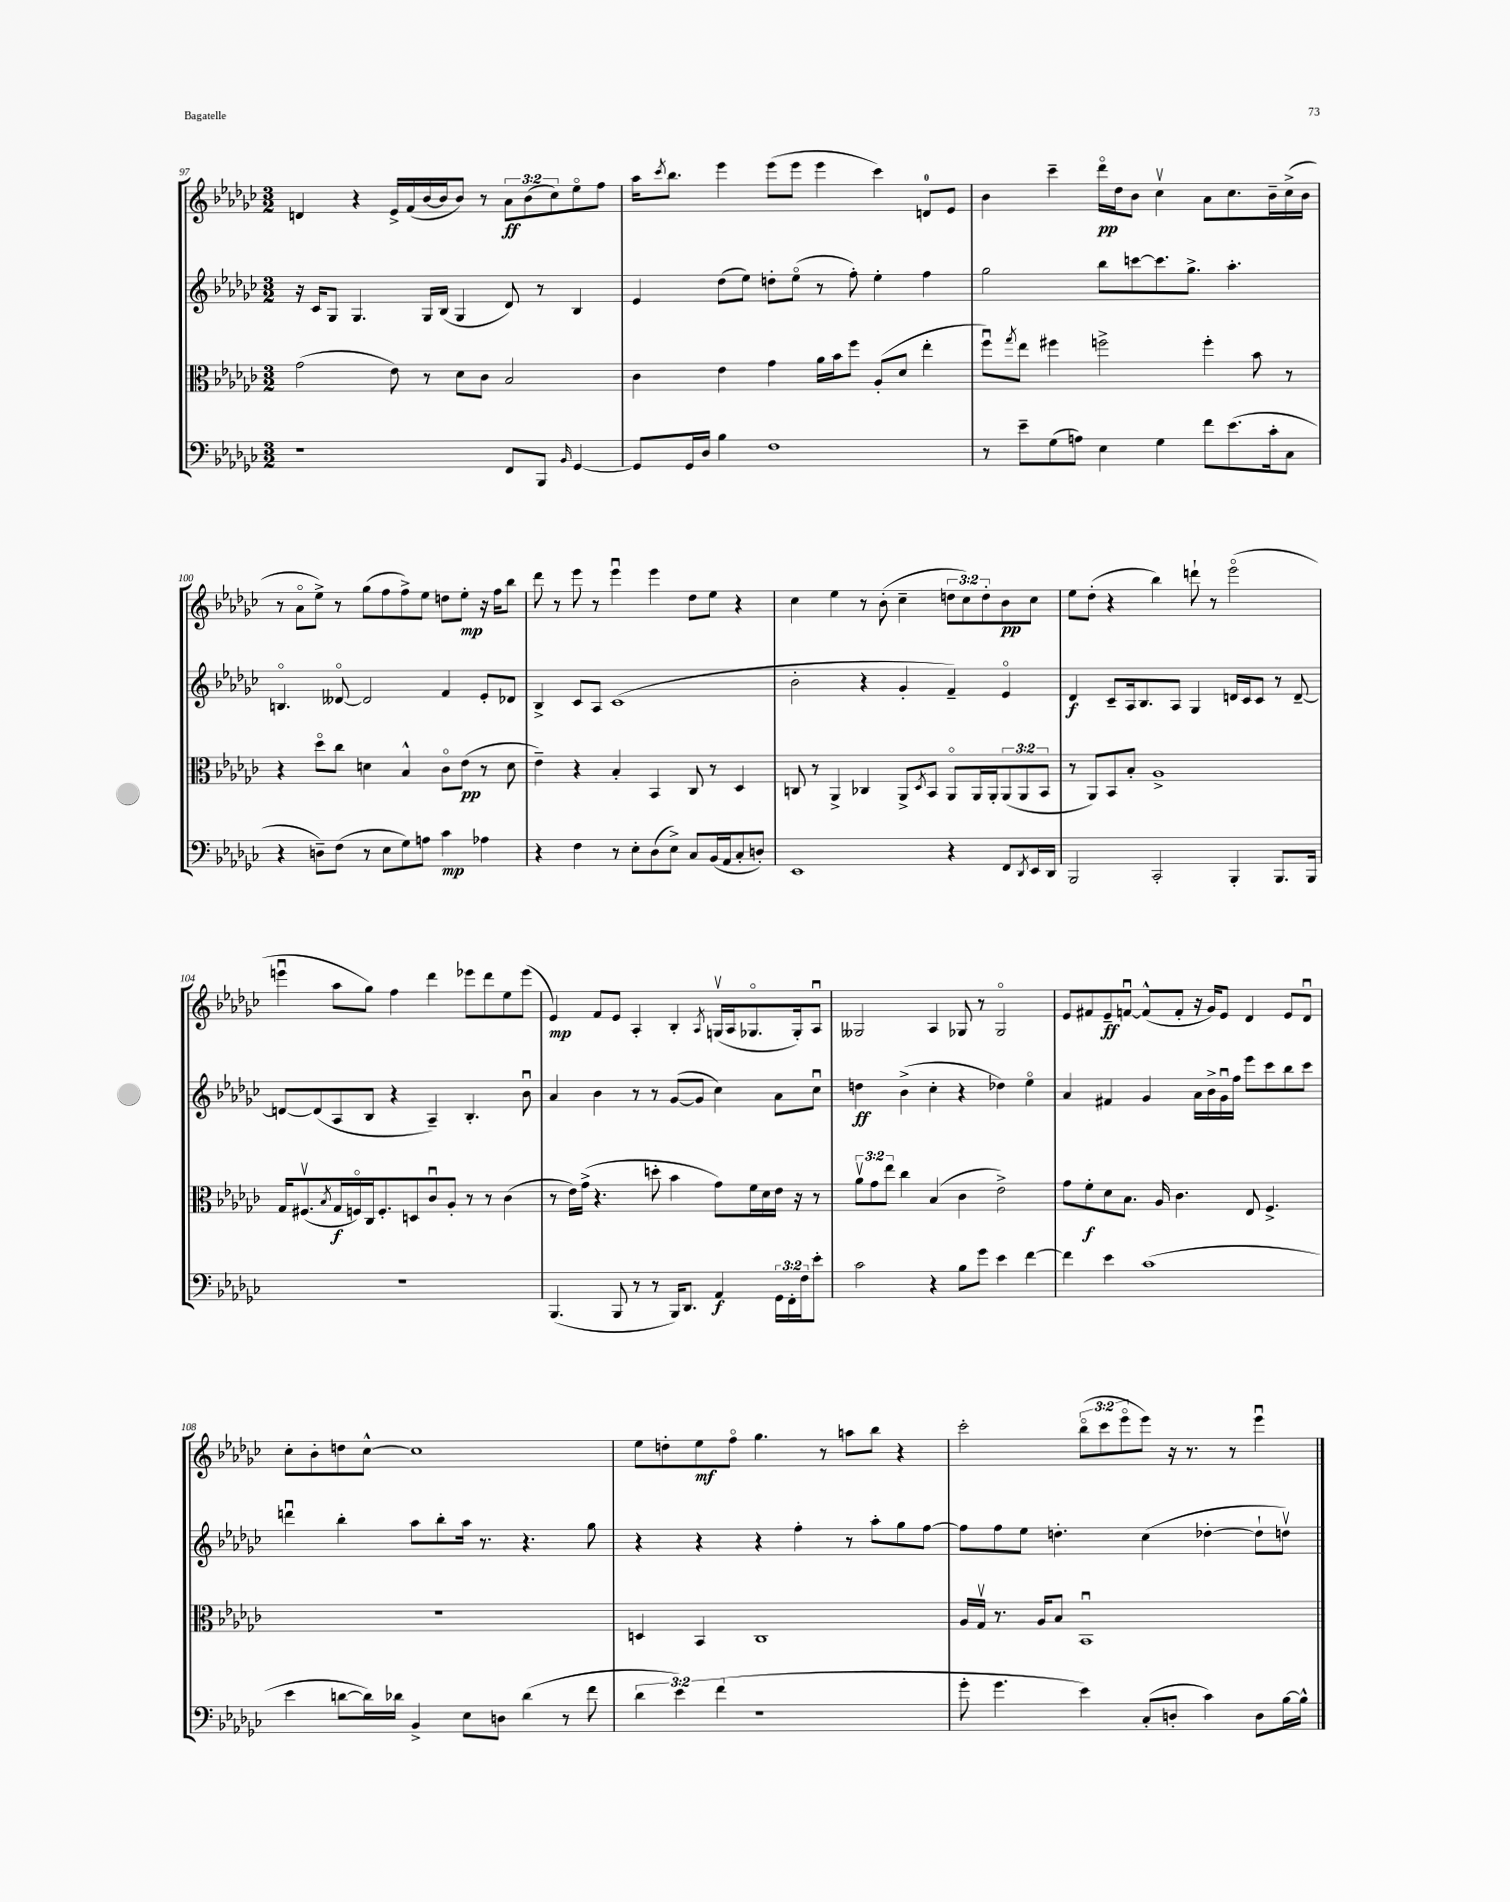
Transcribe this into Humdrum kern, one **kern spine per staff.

**kern	**dynam	**kern	**dynam	**kern	**dynam	**kern	**dynam
*part4	*part4	*part3	*part3	*part2	*part2	*part1	*part1
*staff4	*staff4	*staff3	*staff3	*staff2	*staff2	*staff1	*staff1
*clefF4	*	*clefC3	*	*clefG2	*	*clefG2	*
*k[b-e-a-d-g-c-]	*	*k[b-e-a-d-g-c-]	*	*k[b-e-a-d-g-c-]	*	*k[b-e-a-d-g-c-]	*
*M3/2	*	*M3/2	*	*M3/2	*	*M3/2	*
=97	=97	=97	=97	=97	=97	=97	=97
1r	.	(2g-\	.	16r	.	4dn/	.
.	.	.	.	16c-/KL	.	.	.
.	.	.	.	8G-/J	.	.	.
.	.	.	.	4.G-/	.	4r	.
.	.	8e-\)	.	.	.	16e-^/LL	.
.	.	.	.	.	.	(16f/	.
.	.	8r	.	16G-/LL	.	[16b-/	.
.	.	.	.	(16B-/JJ	.	16b-/J]	.
.	.	8d-\L	.	4G-/	.	8b-/J)	.
.	.	8c-\J	.	.	.	8r	.
8FF/L	.	2B-/	.	8d-/)	.	12a-\L	ff
.	.	.	.	.	.	(12b-\	.
8BBB-/J	.	.	.	8r	.	.	.
.	.	.	.	.	.	12cc-\)	.
16qqBB-/	.	.	.	.	.	.	.
[4GG-/	.	.	.	4B-/	.	8ee-\	.
.	.	.	.	.	.	8ff\J	.
=98	=98	=98	=98	=98	=98	=98	=98
8GG-/L]	.	4c-\	.	4e-/	.	16aa-\KL	.
.	.	.	.	.	.	8qccc-/	.
.	.	.	.	.	.	8.bb-\J	.
16GG-/L	.	.	.	.	.	.	.
16D-/JJ	.	.	.	.	.	.	.
4B-\	.	4e-\	.	(8dd-\L	.	4eee-\	.
.	.	.	.	8ee-\J)	.	.	.
1F	.	4g-\	.	8ddn'\L	.	(8eee-\L	.
.	.	.	.	(8ee-\J	.	8eee-\J	.
.	.	16a-\LL	.	8r	.	4eee-\	.
.	.	16b-\J	.	.	.	.	.
.	.	8ff\J	.	8ff'\)	.	.	.
.	.	(8A-'/L	.	4ee-'\	.	4ccc-\)	.
.	.	8d-/J	.	.	.	.	.
.	.	4ee-'\	.	4ff\	.	8dn/L	.
.	.	.	.	.	.	8e-/J	.
=99	=99	=99	=99	=99	=99	=99	=99
8r	.	8ffu\L)	.	2gg-\	.	4b-\	.
.	.	8qgg-/	.	.	.	.	.
8e-~\L	.	8ee-\J	.	.	.	.	.
(8G-\	.	4ff#X\	.	.	.	4ccc-~\	.
8An\J)	.	.	.	.	.	.	.
4E-\	.	2ffn^\	.	8bb-\L	.	16ddd-\LL	pp
.	.	.	.	.	.	16dd-\J	.
.	.	.	.	[8cccn\	.	8b-\J	.
4G-\	.	.	.	8.ccc\]	.	4cc-v\	.
.	.	.	.	8.gg-^\J	.	.	.
8f\L	.	4ff'\	.	.	.	8a-\L	.
(8.e-\	.	.	.	4.aa-'\	.	8.cc-\	.
.	.	8b-\	.	.	.	.	.
16c-'\k	.	.	.	.	.	16b-~\L	.
8C-\J	.	8r	.	.	.	(16cc-^\	.
.	.	.	.	.	.	16b-\JJ	.
!!LO:LB:g=z
=100	=100	=100	=100	=100	=100	=100	=100
4r	.	4r	.	4.Bn/	.	8r	.
.	.	.	.	.	.	8a-\L	.
8Dn~\L)	.	8dd-\L	.	.	.	8ee-^\J)	.
(8F\J	.	8cc-\J	.	[8d--X/	.	8r	.
8r	.	4dn\	.	2d--/]	.	(8gg-\L	.
8E-\L	.	.	.	.	.	8ff\	.
8G-\)	.	4B-^^/	.	.	.	8ff^\)	.
8An\J	.	.	.	.	.	8ee-\J	.
4c-\	mp	8c-\L	.	4f/	.	8ddn\L	.
.	.	(8e-\J	pp	.	.	8ee-'\J	mp
4A-X\	.	8r	.	8e-'/L	.	16r	.
.	.	.	.	.	.	16ff\KL	.
.	.	8d\	.	8d-X/J	.	8bb-\J	.
=101	=101	=101	=101	=101	=101	=101	=101
4r	.	4e-~\)	.	4B-^/	.	8ddd-\	.
.	.	.	.	.	.	8r	.
4F\	.	4r	.	8c-/L	.	8eee-\	.
.	.	.	.	8A-/J	.	8r	.
8r	.	4B-'/	.	(1c-	.	4eee-u\	.
8E-'\L	.	.	.	.	.	.	.
(8D-\	.	4BB-/	.	.	.	4eee-\	.
8E-^\J)	.	.	.	.	.	.	.
8C-/L	.	8C-/	.	.	.	8dd-\L	.
(16BB-/L	.	8r	.	.	.	8ee-\J	.
16AA-/J	.	.	.	.	.	.	.
8C-'/	.	4D-/	.	.	.	4r	.
8Dn'/J)	.	.	.	.	.	.	.
=102	=102	=102	=102	=102	=102	=102	=102
1EE-	.	8Cn/	.	2b-'\	.	4cc-\	.
.	.	8r	.	.	.	.	.
.	.	4AA-^/	.	.	.	4ee-\	.
.	.	4C-X/	.	4r	.	8r	.
.	.	.	.	.	.	(8b-'\	.
.	.	8AA-^/L	.	4g-'/	.	4cc-~\	.
.	.	8qD-/	.	.	.	.	.
.	.	8BB-/J	.	.	.	.	.
4r	.	8AA-/L	.	4f~/)	.	12ddn\L	.
.	.	.	.	.	.	12cc-\)	.
.	.	16AA-/L	.	.	.	.	.
.	.	.	.	.	.	12dd'\	.
.	.	16AA-'/J	.	.	.	.	.
8FF/L	.	(12AA-/	.	4e-/	.	8b-\	pp
.	.	12AA-/	.	.	.	.	.
8qDD-/	.	.	.	.	.	.	.
16EE-/L	.	.	.	.	.	8cc-\J	.
.	.	12BB-/J	.	.	.	.	.
16DD-/JJ	.	.	.	.	.	.	.
=103	=103	=103	=103	=103	=103	=103	=103
2BBB-/	.	8r	.	4d-/	f	8ee-\L	.
.	.	8AA-/L)	.	.	.	(8dd-'\J	.
.	.	8BB-/	.	8c-~/L	.	4r	.
.	.	8B-'/J	.	16A-/k	.	.	.
.	.	.	.	8.B-/	.	.	.
2CC-'/	.	1A-^	.	.	.	4bb-\)	.
.	.	.	.	8A-/J	.	.	.
.	.	.	.	4G-/	.	8dddn`\	.
.	.	.	.	.	.	8r	.
4BBB-'/	.	.	.	16dn/LL	.	(2eee-\	.
.	.	.	.	16c-/J	.	.	.
.	.	.	.	8c-/J	.	.	.
8.BBB-/L	.	.	.	8r	.	.	.
.	.	.	.	[8d~/	.	.	.
16BBB-/Jk	.	.	.	.	.	.	.
!!LO:LB:g=z
=104	=104	=104	=104	=104	=104	=104	=104
1.r	.	16G-/KL	.	8dn/L_	.	4eeenu\	.
.	.	(8.F#Xv/	.	.	.	.	.
.	.	.	.	(8d/]	.	.	.
.	.	8qB-/	.	.	.	.	.
.	.	16G-/L	f	8A-/	.	8aa-\L	.
.	.	16Fn/)	.	.	.	.	.
.	.	16C-/J	.	8B-/J	.	8gg-\J)	.
.	.	8.F'/	.	.	.	.	.
.	.	.	.	4r	.	4ff\	.
.	.	8Dn/	.	.	.	.	.
.	.	8c-u/	.	4A-~/)	.	4ddd-\	.
.	.	8A-'/J	.	.	.	.	.
.	.	8r	.	4.B-'/	.	8eee-X\L	.
.	.	8r	.	.	.	8ddd-\	.
.	.	(4c-\	.	.	.	8ee-\	.
.	.	.	.	8b-u\	.	(8eee-\J	.
=105	=105	=105	=105	=105	=105	=105	=105
(4.BBB-/	.	8r	.	4a-/	.	4e-/)	mp
.	.	16e-\LL)	.	.	.	.	.
.	.	(16g-^\JJ	.	.	.	.	.
.	.	4.r	.	4b-\	.	8f/L	.
8BBB-/	.	.	.	.	.	8e-/J	.
8r	.	.	.	8r	.	4A-'/	.
8r	.	8ddn'\	.	8r	.	.	.
16BBB-/KL)	.	4b-\	.	([8g-/L	.	4B-'/	.
8.DD-/J	.	.	.	.	.	.	.
.	.	.	.	8g-/J]	.	.	.
.	.	.	.	.	.	8qA-/	.
4AA-/	f	8g-\L)	.	4cc-\)	.	(16Gnv/LL	.
.	.	.	.	.	.	16A-/J	.
.	.	16f\L	.	.	.	8.G-X/	.
.	.	16d-\	.	.	.	.	.
24GG-\LL	.	16e-\JJ	.	8a-\L	.	.	.
24FF'\	.	.	.	.	.	.	.
.	.	16r	.	.	.	16G-'/k)	.
24F\J	.	.	.	.	.	.	.
8e-'\J	.	8r	.	8cc-u\J	.	8A-u/J	.
=106	=106	=106	=106	=106	=106	=106	=106
2c-\	.	12a-v\L	.	4ddn\	ff	2G--X/	.
.	.	12g-\	.	.	.	.	.
.	.	12ee-\J	.	.	.	.	.
.	.	4cc-\	.	(4b-^\	.	.	.
4r	.	(4B-/	.	4cc-'\	.	4A-/	.
8B-\L	.	4c-\	.	4r	.	8G-X/	.
8g-\J	.	.	.	.	.	8r	.
4e-\	.	2e-^\)	.	4dd-X\)	.	2G-/	.
[4f\	.	.	.	4ee-\	.	.	.
=107	=107	=107	=107	=107	=107	=107	=107
4f\]	.	8g-\L	.	4a-/	.	8e-/L	.
.	.	8f'\	f	.	.	8f#X/	.
4e-\	.	8d-\	.	4f#X/	.	8e-~/	ff
.	.	8.B-\J	.	.	.	[8fnu/J	.
(1c-	.	.	.	4g-/	.	(8f^^/L]	.
.	.	16A-/	.	.	.	.	.
.	.	4.c-\	.	.	.	8f'/J	.
.	.	.	.	16a-\LL	.	16r	.
.	.	.	.	16b-^\	.	16g-/KL)	.
.	.	.	.	16g-u\	.	8e-/J	.
.	.	.	.	16ff\JJ	.	.	.
.	.	8E-/	.	8eee-\L	.	4d-/	.
.	.	4.F^/	.	8ccc-\	.	.	.
.	.	.	.	8bb-\	.	8e-/L	.
.	.	.	.	8ccc-\J	.	8d-u/J	.
!!LO:LB:g=z
=108	=108	=108	=108	=108	=108	=108	=108
4e-\	.	1.r	.	4dddnu\	.	8cc-'\L	.
.	.	.	.	.	.	8b-'\	.
[8dn\L	.	.	.	4bb-'\	.	8ddn\	.
16d\L])	.	.	.	.	.	[8cc-^^\J	.
16d-X\JJ	.	.	.	.	.	.	.
4BB-^/	.	.	.	8aa-\L	.	1cc-]	.
.	.	.	.	8bb-'\	.	.	.
8E-\L	.	.	.	16aa-\Jk	.	.	.
.	.	.	.	8.r	.	.	.
8Dn\J	.	.	.	.	.	.	.
(4d-\	.	.	.	4.r	.	.	.
8r	.	.	.	.	.	.	.
8f\	.	.	.	8gg-\	.	.	.
=109	=109	=109	=109	=109	=109	=109	=109
6d-\	.	4Dn/	.	4r	.	8ee-\L	.
.	.	.	.	.	.	8ddn'\	.
6e-\)	.	.	.	.	.	.	.
.	.	4BB-/	.	4r	.	8ee-\	mf
(6f\	.	.	.	.	.	.	.
.	.	.	.	.	.	8ff\J	.
1r	.	1C-	.	4r	.	4.gg-\	.
.	.	.	.	4ff'\	.	.	.
.	.	.	.	.	.	8r	.
.	.	.	.	8r	.	8aan\L	.
.	.	.	.	8aa-'\L	.	8bb-\J	.
.	.	.	.	8gg-\	.	4r	.
.	.	.	.	[8ff\J	.	.	.
=110	=110	=110	=110	=110	=110	=110	=110
8g-'\	.	16A-/LL	.	8ff\L]	.	2ccc-'\	.
.	.	16G-v/JJ	.	.	.	.	.
4.g-\	.	8.r	.	8ff\	.	.	.
.	.	.	.	8ee-\J	.	.	.
.	.	16A-/KL	.	.	.	.	.
.	.	8B-/J	.	4.ddn'\	.	.	.
4e-\)	.	1BB-u	.	.	.	(12bb-\L	.
.	.	.	.	.	.	12ccc-\	.
.	.	.	.	.	.	12eee-\	.
(8C-'/L	.	.	.	(4cc-\	.	8eee-\J)	.
8Dn'/J	.	.	.	.	.	16r	.
.	.	.	.	.	.	8.r	.
4c-\)	.	.	.	[4dd-X'\	.	.	.
.	.	.	.	.	.	8r	.
8D\L	.	.	.	8dd-`\L]	.	4eee-u\	.
[16B-\L	.	.	.	8ddnv\J)	.	.	.
16B-^^\JJ]	.	.	.	.	.	.	.
==	==	==	==	==	==	==	==
*-	*-	*-	*-	*-	*-	*-	*-
